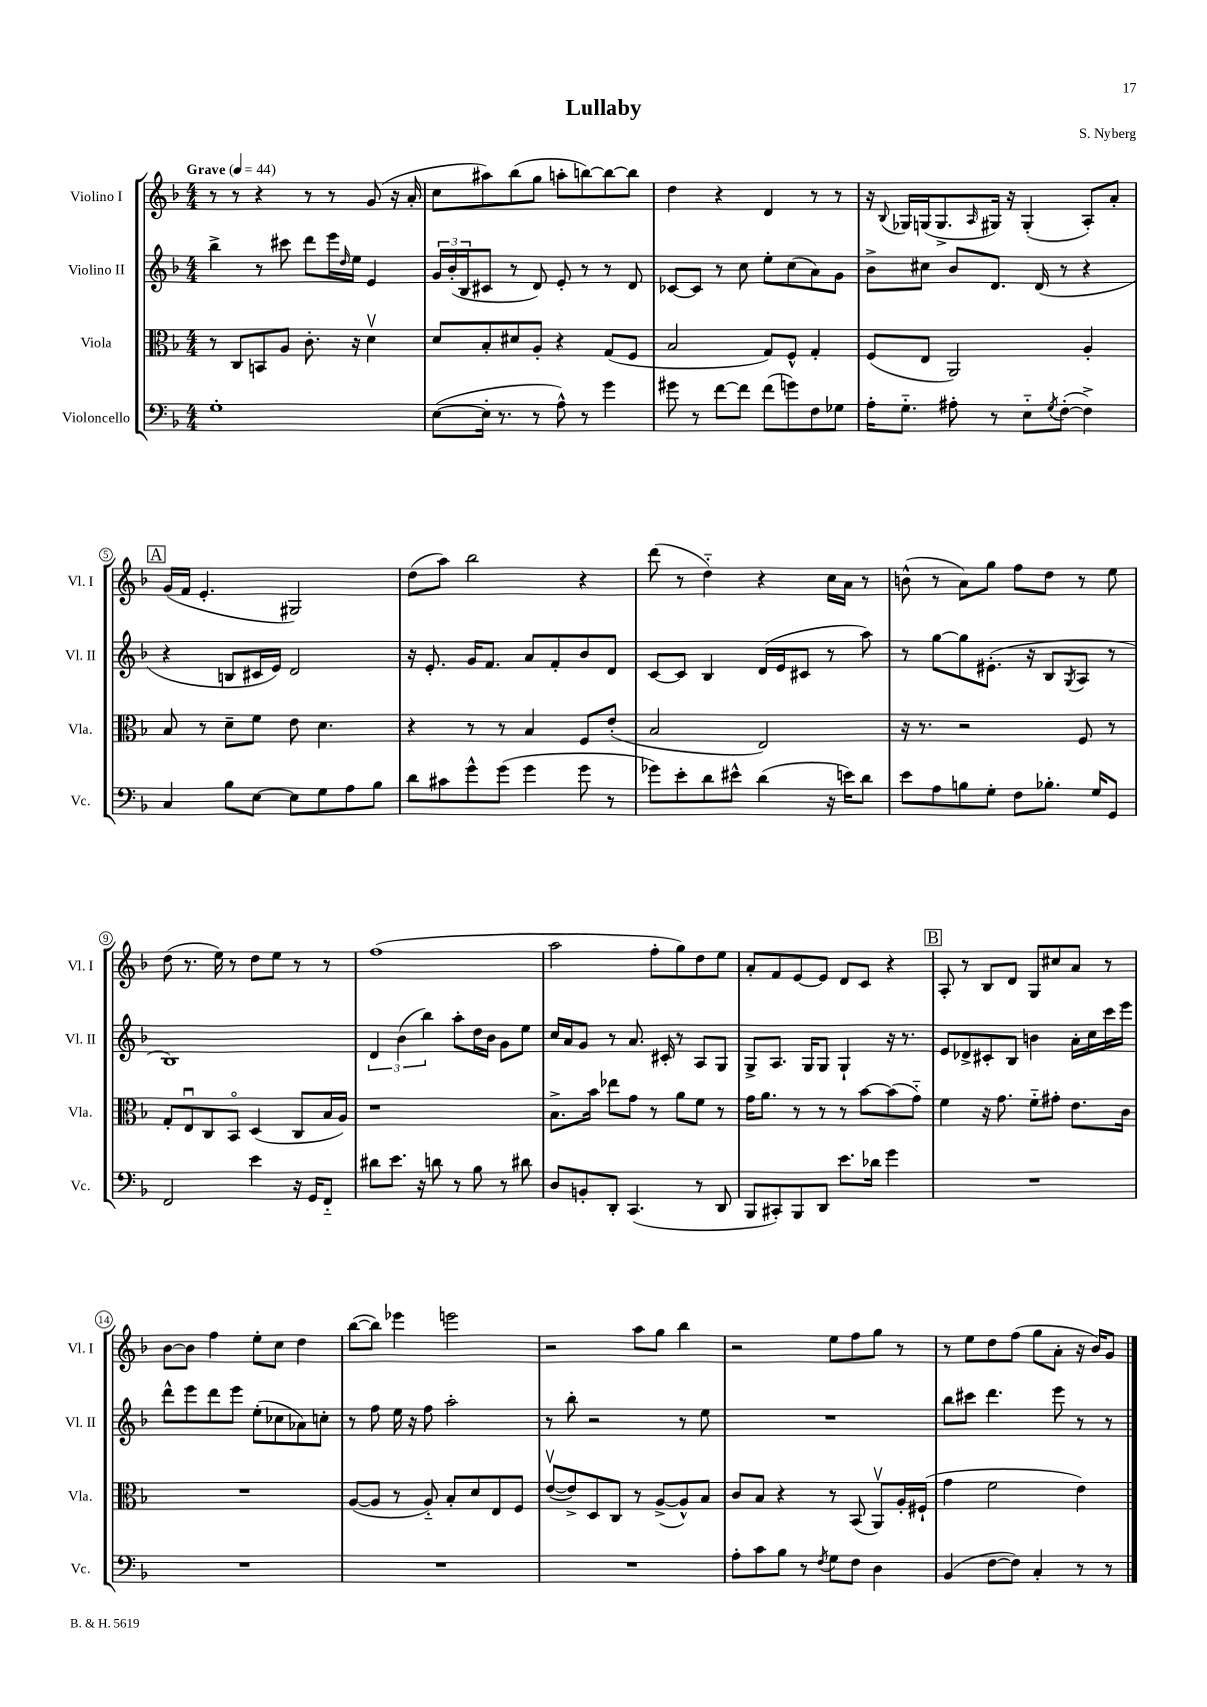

**kern	**kern	**kern	**kern
*part4	*part3	*part2	*part1
*staff4	*staff3	*staff2	*staff1
*I"Violoncello	*I"Viola	*I"Violino II	*I"Violino I
*I'Vc.	*I'Vla.	*I'Vl. II	*I'Vl. I
*clefF4	*clefC3	*clefG2	*clefG2
*k[b-]	*k[b-]	*k[b-]	*k[b-]
*M4/4	*M4/4	*M4/4	*M4/4
*MM44	*MM44	*MM44	*MM44
=1	=1	=1	=1
!	!	!	!LO:TX:a:B:t=Grave
1G'	8r	4bb-^\	8r
.	8C/L	.	8r
.	8BBn/	8r	4r
.	8A/J	8ccc#X\	.
.	8.c'\	8ddd\L	8r
.	.	16eee\L	8r
.	.	16qqdd/	.
.	16r	16ee\JJ	.
.	4dv\	4e/	(8g/
.	.	.	16r
.	.	.	16a'/
=2	=2	=2	=2
([8E\L	8d/L	24g/LL	8cc\L
.	.	(24b-'/	.
.	.	24B-/J	.
16E'\Jk]	8B-'/	8c#X/J	8aa#X\)
8.r	.	.	.
.	8d#X/	8r	(8bb-\
8r	8A'/J	8d/)	8gg\J
8A^^\)	4r	8e'/	8aan'\L
8r	.	8r	[8bbn\)
4g\	(8G/L	8r	8bb\_
.	8F/J	8d/	8bb\J]
=3	=3	=3	=3
8g#X\	2B-/	[8c-X/L	4dd\
8r	.	8c-/J]	.
[8f\L	.	8r	4r
8f\J]	.	8cc\	.
(8f\L	8G/L)	8ee'\L	4d/
8gn\)	8F^^/J	(8cc\	.
8F\	4G'/	8a\)	8r
8G-X\J	.	8g\J	8r
=4	=4	=4	=4
16A'\KL	(8F/L	8b-^\L	16r
.	.	.	8qqB-/
8.G\J	.	.	16G-X/LL
.	8E/J	8cc#X\J	(16Gn/J
.	.	.	8.G^/
8A#X'\	2AA/)	8b-/L	.
.	.	.	16qqA/
8r	.	8.d/J	16G#X/Jk)
.	.	.	16r
8E\L	.	.	(4G#'/
.	.	(16d/	.
8qG/	.	.	.
([8F'\J	.	8r	.
4F^\])	4A'/	4r	8A'/L)
.	.	.	8a'/J
!!LO:LB:g=z
!!LO:REH:place=s1:t=A
=5	=5	=5	=5
4C/	8B-/	4r	(16g/LL
.	.	.	16f/JJ
.	8r	.	4.e'/
8B-\L	8d~\L	8Bn/L	.
[8E\J	8f\J	16c#X/L	.
.	.	16e/JJ)	.
8E\L]	8e\	2d/	2G#X/)
8G\	4.d\	.	.
8A\	.	.	.
8B-\J	.	.	.
=6	=6	=6	=6
8d\L	4r	16r	(8dd\L
.	.	8.e'/	.
8c#X\	.	.	8aa\J)
8g^^\	8r	16g/KL	2bb-\
.	.	8.f/J	.
(8g\J	8r	.	.
4g\	4B-/	8a/L	.
.	.	8f'/	.
8g\	8F/L	8b-/	4r
8r	(8e'/J	8d/J	.
=7	=7	=7	=7
8g-X\L)	2B-/	[8c/L	(8ddd\
8e'\	.	8c/J]	8r
8d\	.	4B-/	4dd\)
8e#X^^\J	.	.	.
(4d\	2E/)	(16d/LL	4r
.	.	16e/J	.
.	.	8c#X/J	.
16r	.	8r	16cc\LL
16en\KL)	.	.	16a\JJ
8d\J	.	8aa\)	8r
=8	=8	=8	=8
8e\L	16r	8r	(8bn^^\
.	8.r	.	.
8A\	.	[8gg\L	8r
8Bn\	2r	8gg\]	8a\L)
8G'\J	.	(8.e#X'\J	8gg\J
8F\L	.	.	8ff\L
.	.	16r	.
8.B-X'\J	.	8B-/L	8dd\J
.	.	8qG/	.
.	8F/	8A/J	8r
16G/KL	.	.	.
8GG/J	8r	8r	8ee\
!!LO:LB:g=z
=9	=9	=9	=9
2FF/	8G'/L	1B-)	(8dd\
.	8Eu/	.	8.r
.	8C/	.	.
.	.	.	16ee\)
.	8BB-/J	.	8r
4e\	(4D/	.	8dd\L
.	.	.	8ee\J
16r	8C/L	.	8r
16GG/KL	.	.	.
8FF/J	16B-/L	.	8r
.	16A/JJ)	.	.
=10	=10	=10	=10
8d#X\L	1r	6d/	(1ff
8.e\J	.	.	.
.	.	(6b-\	.
16r	.	.	.
.	.	6bb-\)	.
8dn\	.	.	.
8r	.	8aa'\L	.
8B-\	.	16dd\L	.
.	.	16b-\JJ	.
8r	.	8g\L	.
8d#X\	.	8ee\J	.
=11	=11	=11	=11
8D/L	8.B-^\L	16cc/LL	2aa\
.	.	16a/J	.
8BBn'/	.	8g/J	.
.	16b-\Jk	.	.
8DD'/J	8ee-X\L	8r	.
(4.CC/	8g\J	8.a/	.
.	8r	.	8ff'\L
.	.	16c#X'/	.
.	8a\L	8r	8gg\)
8r	8f\J	8A/L	8dd\
8DD/	8r	8G/J	8ee\J
=12	=12	=12	=12
8BBB-/L	16g\KL	8G^/L	8a'/L
.	8.a\J	.	.
8CC#X'/)	.	8.A/J	8f/
8BBB-/	8r	.	[8e/
.	.	16G/KL	.
8DD/J	8r	8G/J	8e/J]
8.e\L	8r	4G`/	8d/L
.	[8b-\L	.	8c/J
16d-X\Jk	.	.	.
4g\	(8b-\]	16r	4r
.	.	8.r	.
.	8g\J)	.	.
!!LO:REH:place=s1:t=B
=13	=13	=13	=13
1r	4f\	8e/L	8A'/
.	.	8d-X^/	8r
.	16r	8c#X'/	8B-/L
.	8.g\	.	.
.	.	8B-/J	8d/J
.	8f\L	4bn\	8G/L
.	8g#X'\J	.	8cc#X/
.	8.e\L	16a'\LL	8a/J
.	.	16cc\	.
.	.	16ccc\	8r
.	16c\Jk	16eee\JJ	.
!!LO:LB:g=z
=14	=14	=14	=14
1r	1r	8ddd^^\L	[8b-\L
.	.	8eee\	8b-\J]
.	.	8ddd\	4ff\
.	.	8eee\J	.
.	.	(8ee'\L	8ee'\L
.	.	8cc-X\	8cc\J
.	.	8a-X\)	4dd\
.	.	8ccn'\J	.
=15	=15	=15	=15
1r	([8A/L	8r	([8bb-\L
.	8A/J]	8ff\	8bb-\J])
.	8r	16ee\	4eee-X\
.	.	16r	.
.	8A/)	8ff\	.
.	8B-'/L	2aa'\	2eeen\
.	8d/	.	.
.	8E/	.	.
.	8F/J	.	.
=16	=16	=16	=16
1r	([8ev/L	8r	2r
.	8e^/])	8bb-'\	.
.	8D/	2r	.
.	8C/J	.	.
.	8r	.	8aa\L
.	([8A^/L	.	8gg\J
.	8A^^/])	8r	4bb-\
.	8B-/J	8ee\	.
=17	=17	=17	=17
8A'\L	8c/L	1r	2r
8c\	8B-/J	.	.
8B-\J	4r	.	.
8r	.	.	.
8qF/	.	.	.
8G\L	8r	.	8ee\L
8F\J	(8BB-/	.	8ff\
4D\	8AAv/L)	.	8gg\J
.	16A'/L	.	8r
.	(16F#X`/JJ	.	.
=18	=18	=18	=18
(4BB-/	4g\	8bb-\L	8r
.	.	8ccc#X\J	8ee\L
[8F\L	2f\	4.ddd\	8dd\
8F\J])	.	.	(8ff\J
4C'/	.	.	8gg\L
.	.	8eee\	8a'\J
8r	4e\)	8r	16r
.	.	.	16b-/KL)
8r	.	8r	8g/J
==	==	==	==
*-	*-	*-	*-
